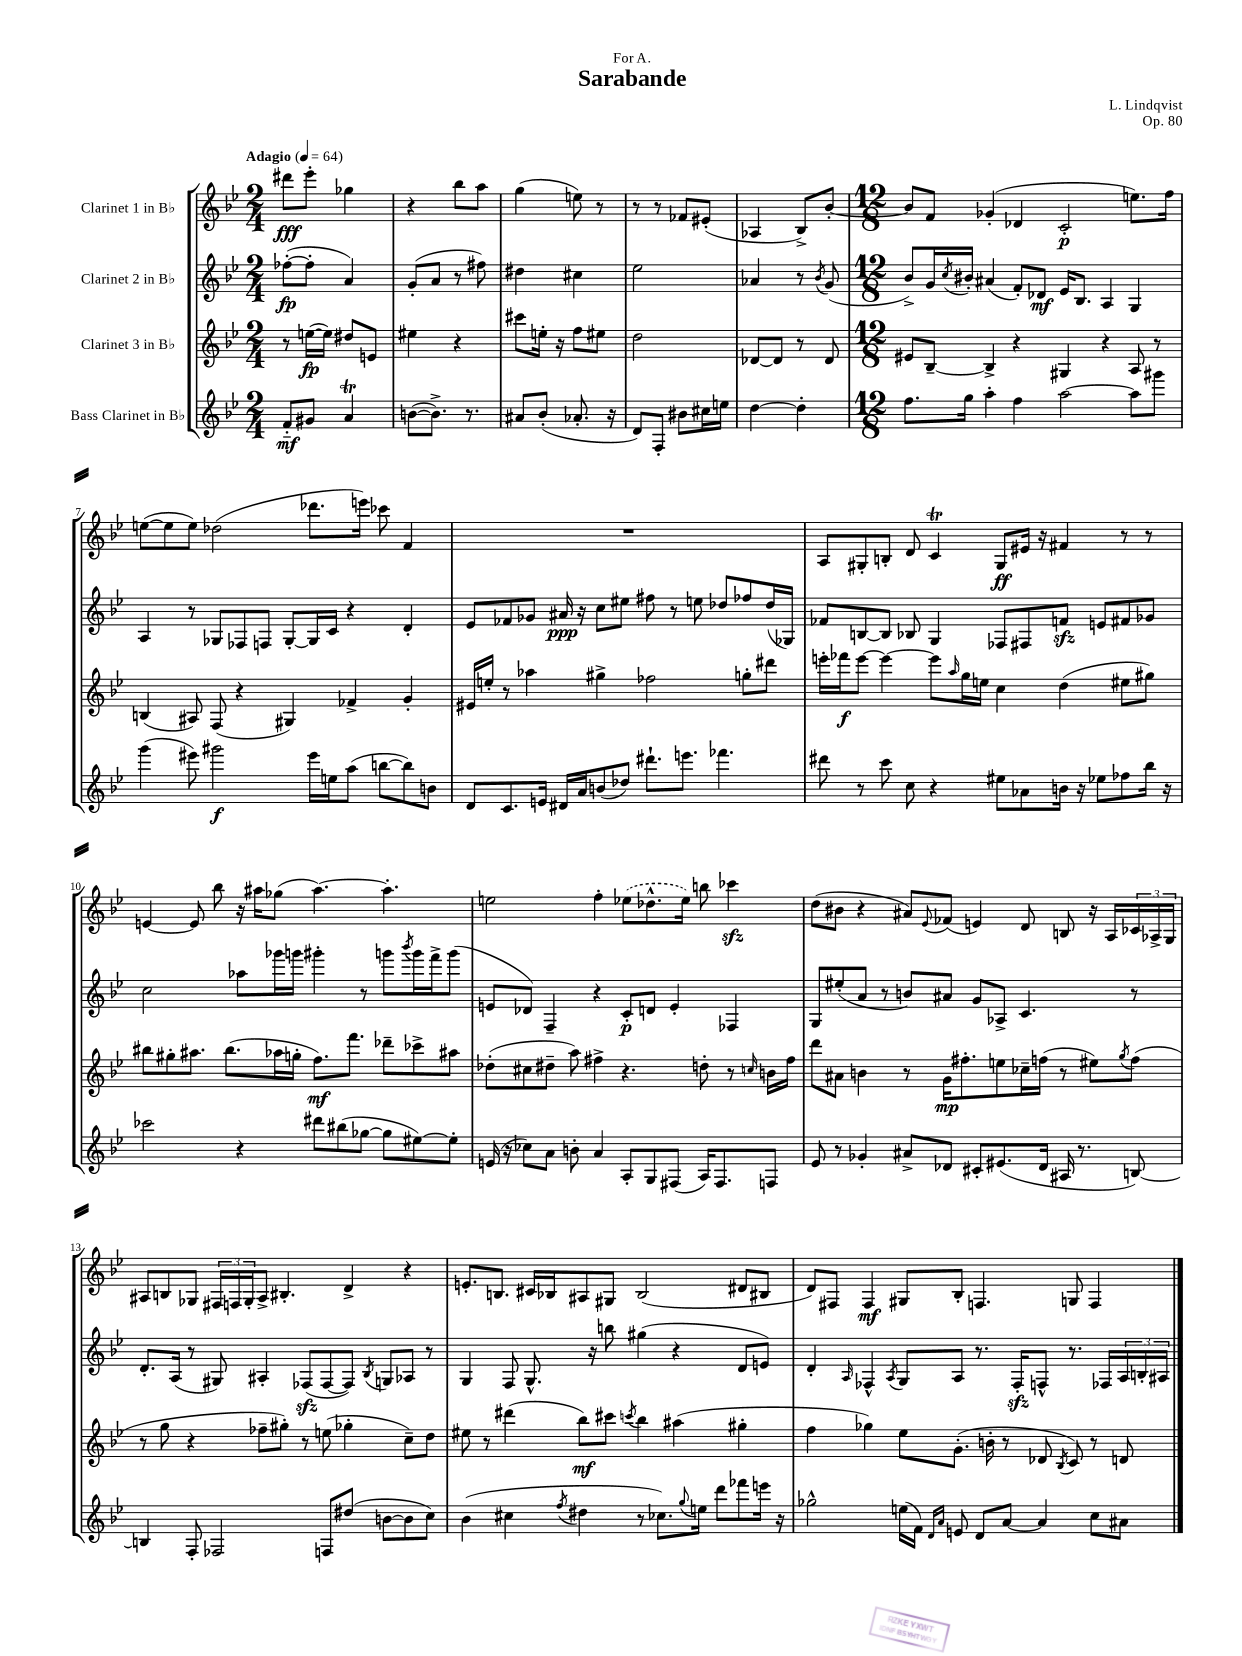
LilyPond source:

\header { title = "Sarabande" composer = "L. Lindqvist" dedication = "For A." opus = "Op. 80" }
<<
\new StaffGroup <<
\new Staff = "s0" \with { instrumentName = "Clarinet 1 in Bb" } {
    \clef treble \key bes \major \numericTimeSignature \time 2/4 \tempo "Adagio" 4 = 64
    dis'''8\fff ees'''8-. ges''4 |
    r4 bes''8 a''8 |
    g''4( e''8) r8 |
    r8 r8 fes'8 eis'8-.( |
    aes4 bes8->) bes'8~-. |
    \numericTimeSignature \time 12/8 bes'8 f'8 ges'4-.( des'4 c'2-.\p e''8.) f''16 |
    e''8~( e''8 e''8) des''2( des'''8. e'''16) ces'''8 f'4 |
    R1. |
    a8 gis8-. b8-. d'8 c'4\trill gis8\ff eis'16 r16 fis'4 r8 r8 |
    e'4~ e'8 bes''8 r16 ais''16 ges''8( ais''4.~) ais''4.-. |
    e''2 f''4-. \once \slurDashed ees''8( des''8.-^ ees''16) b''8 ces'''4\sfz |
    d''8( bis'8 r4 ais'8) \appoggiatura { ees'8 } fes'8( e'4) d'8 b8 r16 a16 \tuplet 3/2 { ces'16 aes16-> g16 } |
    ais8 b8 ges8 \tuplet 3/2 { fis16 f16 ges16-. } ais8-> bis4.-. d'4-> r4 |
    e'8.-. b8. cis'16 bes16 ais8 gis8 bes2( dis'8 bis8 |
    d'8) fis8 fis4\mf gis8 bes8-. f4. g8 f4 \bar "|." |
}
\new Staff = "s1" \with { instrumentName = "Clarinet 2 in Bb" } {
    \clef treble \key bes \major \numericTimeSignature \time 2/4
    fes''8~-.\fp( fes''8-. a'4) |
    g'8-.( a'8 r8 fis''8) |
    dis''4 cis''4 |
    ees''2 |
    aes'4 r8 \acciaccatura { bes'8 } g'8( |
    \numericTimeSignature \time 12/8 bes'8->) g'16 \acciaccatura { c''8 } bis'16-. ais'4( f'8-.) des'8\mf ees'16 bes8. a4 g4 |
    a4 r8 ges8 fes8 f8 ges8~-. ges16 c'16 r4 d'4-. |
    ees'8 fes'8 ges'8 ais'16\ppp r16 c''8 eis''8 fis''8 r8 e''8 des''8 fes''8 des''16( ges16) |
    fes'8 b8~ b8 bes8 g4 fes8 fis8 f'8\sfz e'8 fis'8 ges'8 |
    c''2 aes''8 ges'''16 g'''16 gis'''4-. r8 g'''8 \acciaccatura { bes'''8 } g'''16 f'''16-> g'''8( |
    e'8 des'8) f4-- r4 c'8-.\p d'8 e'4-. fes4 |
    g8 eis''8-.( a'8 r8 b'8) ais'8 g'8 aes8-> c'4. r8 |
    d'8.-. a16( r8 gis8) ais4-. fes8\sfz( fes8~ fes8) \acciaccatura { bes8 } g8 aes8 r8 |
    g4 f8 g8.-^ r16 b''8 gis''4( r4 d'8 e'8) |
    d'4-. \grace { a16 } fes4-^ \acciaccatura { a8 } g8 a8 r8. fes16-.\sfz f8-^ r8. fes16 \tuplet 3/2 { a16 b16-. ais16 } \bar "|." |
}
\new Staff = "s2" \with { instrumentName = "Clarinet 3 in Bb" } {
    \clef treble \key bes \major \numericTimeSignature \time 2/4
    r8 e''16~\fp( e''16) dis''8 e'8 |
    eis''4 r4 |
    cis'''8 e''16-. r16 f''8 eis''8 |
    d''2 |
    des'8~ des'8 r8 des'8 |
    \numericTimeSignature \time 12/8 eis'8 bes8~-- bes4-> r4 gis4 r4 a8 r8 |
    b4( ais8) f8( r4 gis4) fes'4-> g'4-. |
    eis'16 e''16-. r8 aes''4 gis''4-> fes''2 g''8-. dis'''8 |
    e'''16-. fes'''16\f e'''8~ e'''4~ e'''8 \grace { a''16 } g''16 e''16 c''4 d''4( eis''8 gis''8) |
    bis''8 gis''8-. ais''8. bis''8.( aes''16 g''16-. f''8.\mf) f'''8. des'''8-- ces'''8-> ais''8 |
    des''8-.( cis''8 dis''8-- a''8) fis''4-> r4. d''8-. r8 \grace { c''16 } b'16 fis''16 |
    d'''8 ais'8 b'4 r8 g'16\mp fis''8.-. e''8 ces''16-- f''16( r8 eis''8) \acciaccatura { g''8 } f''8( |
    r8 g''8 r4 fes''8-- gis''8-.) r8 e''8( ges''4-. c''8--) d''8 |
    eis''8 r8 dis'''4( bes''8\mf) cis'''8 \acciaccatura { c'''8 } bes''4 ais''4( gis''4-. |
    f''4 ges''4) ees''8 g'8.-.( b'16-. r8 des'8 \acciaccatura { bes8 } c'8) r8 d'8 \bar "|." |
}
\new Staff = "s3" \with { instrumentName = "Bass Clarinet in Bb" } {
    \clef treble \key bes \major \numericTimeSignature \time 2/4
    f'8-_\mf gis'8 a'4\trill |
    b'8~( b'8.->) r8. |
    ais'8 bes'8-.( aes'8.-. r16 |
    d'8) f8-. bis'8 cis''16 e''16 |
    d''4~ d''4-. |
    \numericTimeSignature \time 12/8 f''8. g''16 a''4-. f''4 a''2~ a''8 gis'''8 |
    g'''4( eis'''8) gis'''2\f eis'''16 e''16 a''8( b''8~ b''8) b'8 |
    d'8 c'8. e'16 dis'16 a'16 b'8( des''8) dis'''8.-! e'''8. fes'''4. |
    dis'''8 r8 c'''8 c''8 r4 eis''8 aes'8 b'16 r16 ees''8 fes''8 bes''16 r16 |
    ces'''2 r4 dis'''8 bis''8( ges''8~ ges''8 eis''8~) eis''8-. |
    e'16( r16 ces''8) a'8 b'8-. a'4 a8-. g8 fis8( a16) fis8. f8 |
    ees'8 r8 ges'4-. ais'8-> des'8 cis'8-. eis'8.( des'16 ais16 r8. b8~) |
    b4 f8-. fes2 f8 dis''8( b'8~ b'8 c''8) |
    bes'4( cis''4 \acciaccatura { f''8 } dis''4 r8 ces''8.) \appoggiatura { g''8 } e''16 d'''8 fes'''8 e'''16 r16 |
    ges''2-^ e''16( f'16) \grace { d'16 a'16 } e'8 d'8 a'8~ a'4 c''8 ais'8 \bar "|." |
}
>>
>>
